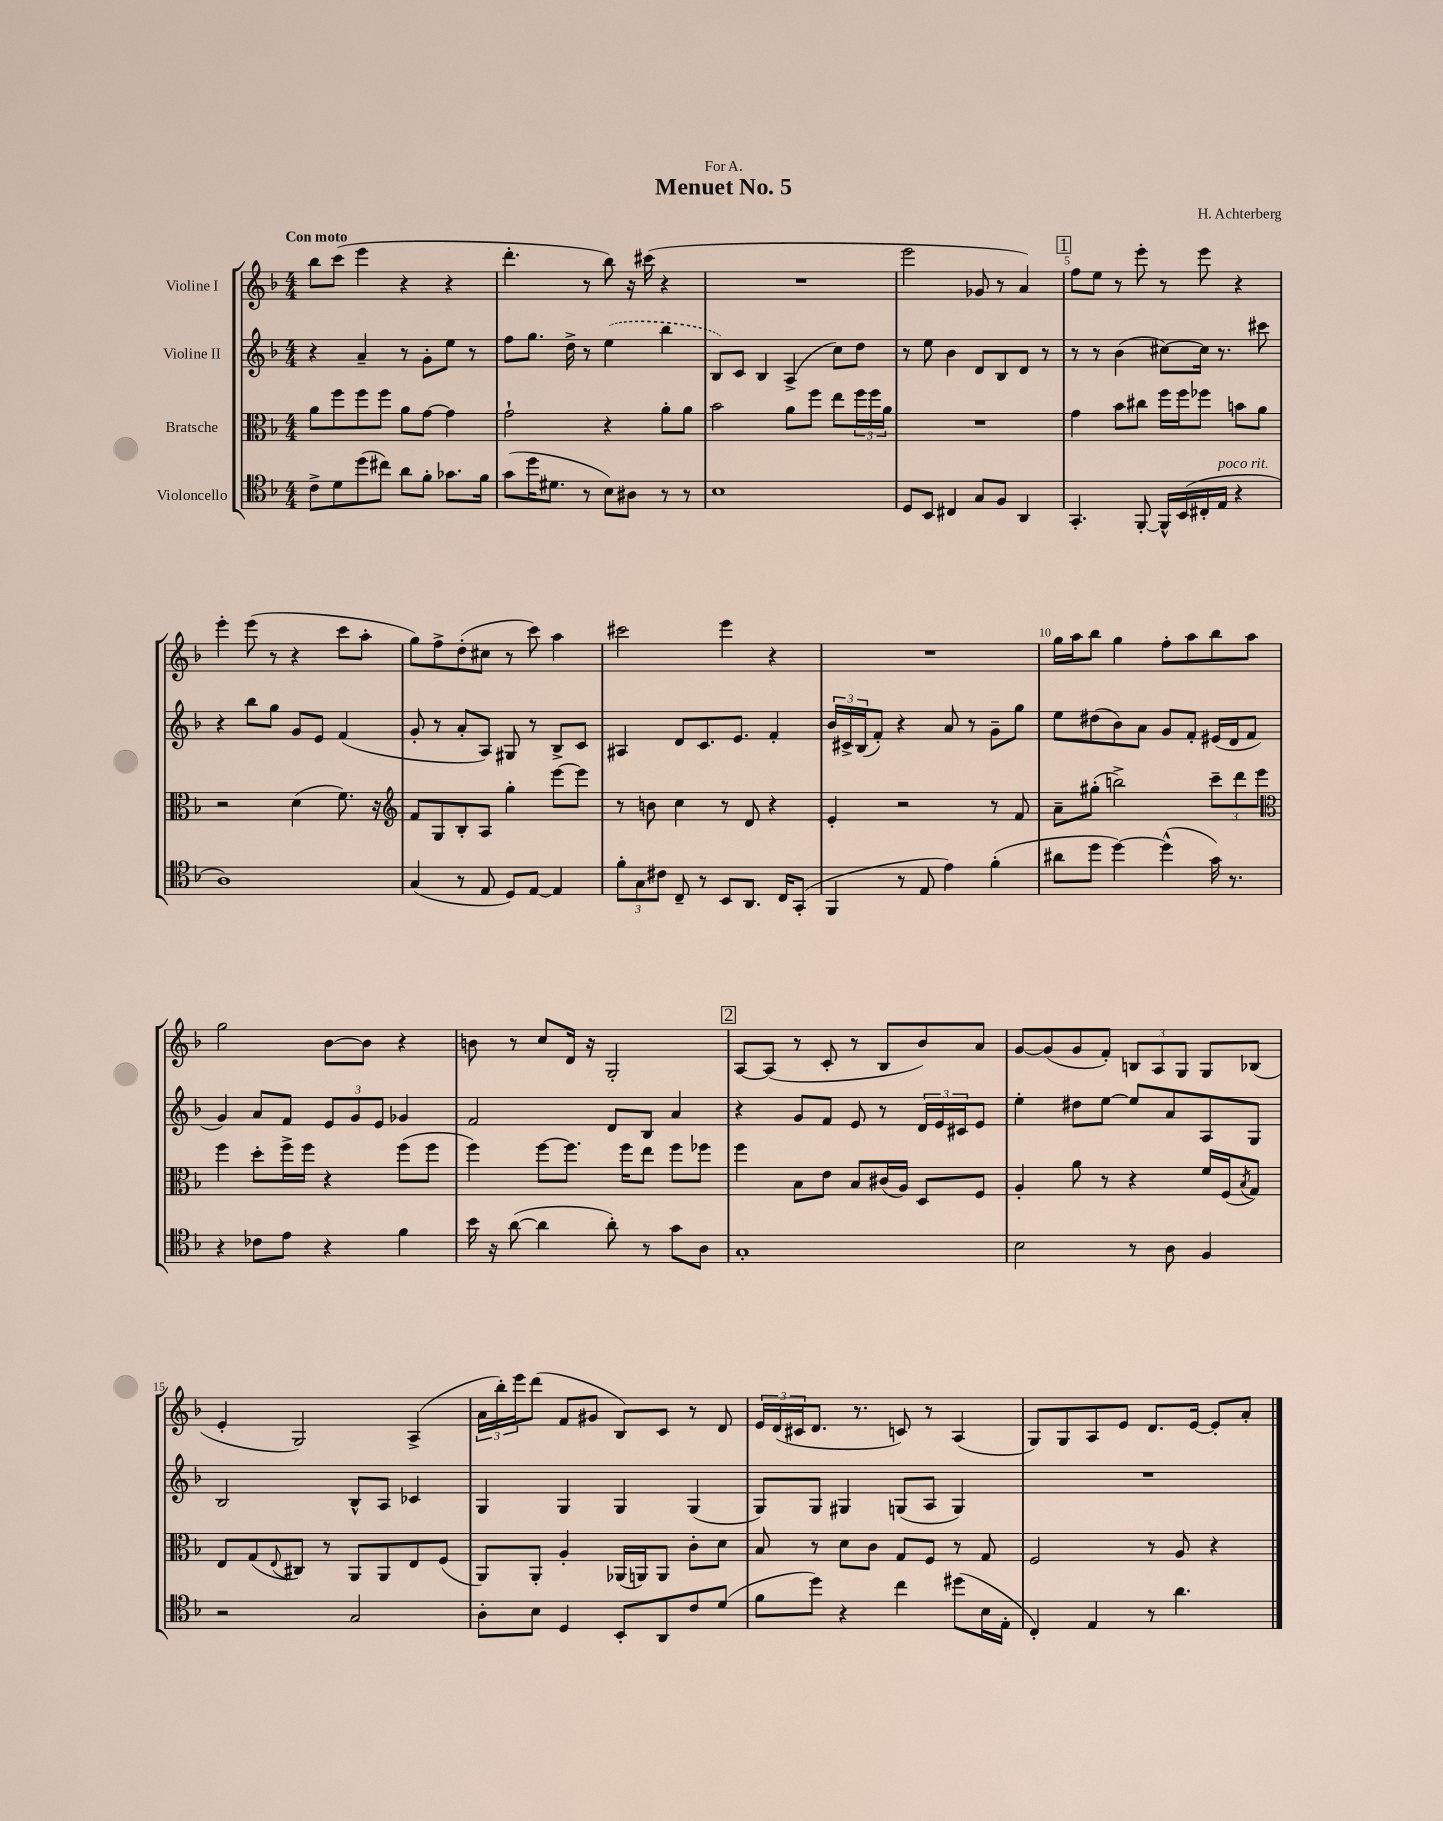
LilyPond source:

\header { title = "Menuet No. 5" composer = "H. Achterberg" dedication = "For A." }
<<
\new StaffGroup <<
\new Staff = "s0" \with { instrumentName = "Violine I" } {
    \clef treble \key f \major \numericTimeSignature \time 4/4 \tempo "Con moto"
    bes''8 c'''8( e'''4 r4 r4 |
    d'''4.-. r8 bes''8) r16 cis'''16( r4 |
    R1 |
    e'''2 ges'8 r8 a'4) |
    \mark \markup { \box "1" } f''8 e''8 r8 e'''8-. r8 e'''8 r4 |
    e'''4-. e'''8( r8 r4 c'''8 a''8-. |
    g''8) f''8-> d''8-.( cis''8 r8 c'''8) a''4 |
    cis'''2 e'''4 r4 |
    R1 |
    g''16 a''16 bes''8 g''4 f''8-. a''8 bes''8 a''8 |
    g''2 bes'8~ bes'8 r4 |
    b'8 r8 c''8 d'16 r16 g2-. |
    \mark \markup { \box "2" } a8~ a8( r8 c'8-. r8 bes8 bes'8) a'8 |
    g'8~ g'8( g'8 f'8-.) \tuplet 3/2 { b8 a8 g8 } g8 bes8( |
    e'4-. g2) a4->( |
    \tuplet 3/2 { a'16 bes''16-.) e'''16 } d'''8( f'8 gis'8 bes8) c'8 r8 d'8 |
    \tuplet 3/2 { e'16 d'16( cis'16 } d'8. r8. c'8) r8 a4( |
    g8) g8 a8 e'8 d'8. e'16~ e'8-. a'8-. \bar "|." |
}
\new Staff = "s1" \with { instrumentName = "Violine II" } {
    \clef treble \key f \major \numericTimeSignature \time 4/4
    r4 a'4-- r8 g'8-. e''8 r8 |
    f''8 g''8. d''16-> r8 \once \slurDashed e''4( bes''4 |
    bes8) c'8 bes4 a4->( c''8) d''8 |
    r8 e''8 bes'4 d'8 bes8 d'8 r8 |
    \mark \markup { \box "1" } r8 r8 bes'4( cis''8~) cis''16 r8. cis'''8 |
    r4 bes''8 g''8 g'8 e'8 f'4( |
    g'8-. r8 a'8-. a8) gis8 r8 bes8-> c'8 |
    ais4 d'8 c'8. e'8. f'4-. |
    \tuplet 3/2 { bes'16 cis'16-> bes16( } f'8-.) r4 a'8 r8 g'8-- g''8 |
    e''8 dis''8( bes'8) a'8 g'8 f'8-. eis'16( d'16 f'8 |
    g'4) a'8 f'8 \tuplet 3/2 { e'8 g'8 e'8 } ges'4 |
    f'2 d'8 bes8 a'4 |
    \mark \markup { \box "2" } r4 g'8 f'8 e'8 r8 \tuplet 3/2 { d'16 e'16 cis'16 } e'8 |
    e''4-. dis''8 e''8~ e''8 a'8 a8 g8 |
    bes2 bes8-^ a8 ces'4 |
    g4 g4 g4 g4( |
    g8) g8 gis4 g8( a8 g4) |
    R1 \bar "|." |
}
\new Staff = "s2" \with { instrumentName = "Bratsche" } {
    \clef alto \key f \major \numericTimeSignature \time 4/4
    a'8 f''8 f''8 f''8 a'8 g'8~ g'4 |
    g'2-! r4 a'8-. a'8 |
    bes'2 a'8 f''8 e''8 \tuplet 3/2 { f''16 f''16 a'16 } |
    R1 |
    \mark \markup { \box "1" } g'4 bes'8 cis''8 f''16 f''16 fes''8 b'8 a'8 |
    r2 d'4( f'8.) r16 |
    \clef treble f'8 g8 bes8-. a8 g''4-. e'''8~ e'''8 |
    r8 b'8 c''4 r8 d'8 r4 |
    e'4-. r2 r8 f'8 |
    a'8-- gis''8-.( b''2->) \tuplet 3/2 { c'''8-- d'''8 e'''8 } |
    \clef alto f''4 d''8-. f''16-> f''16 r4 f''8( f''8 |
    f''4) f''8~ f''8. f''16 e''8 f''8 fes''8 |
    \mark \markup { \box "2" } f''4 bes8 e'8 bes8 cis'16( a16) d8 f8 |
    a4-. a'8 r8 r4 f'16 f16( \acciaccatura { bes8 } g8) |
    e8 g8( \appoggiatura { e8 } cis8) r8 a,8 a,8 e8 f8( |
    a,8) a,8-. a4-. aes,16( a,16) a,8 c'8-. d'8 |
    bes8 r8 d'8 c'8 g8 f8 r8 g8 |
    f2 r8 a8 r4 \bar "|." |
}
\new Staff = "s3" \with { instrumentName = "Violoncello" } {
    \clef tenor \key f \major \numericTimeSignature \time 4/4
    c'8-> d'8 d''8( cis''8) a'8 f'8-. ges'8. f'16 |
    g'8( d''16 dis'8. r8 bes8) ais8 r8 r8 |
    bes1 |
    d8 bes,8 cis4 g8 f8 a,4 |
    \mark \markup { \box "1" } g,4.-. f,8~-. f,16-^ bes,16( cis16-. e16^\markup { \italic "poco rit." } r4 |
    a1) |
    g4( r8 e8 d8) e8~ e4 |
    \tuplet 3/2 { f'8-. g8 cis'8 } c8-- r8 bes,8 a,8. c16 g,8-.( |
    f,4 r8 e8 e'4) f'4-.( |
    ais'8 d''8 d''4~) d''4-^( g'16) r8. |
    r4 ces'8 e'8 r4 f'4 |
    bes'16 r16 a'8~( a'4 a'8-.) r8 g'8 a8 |
    \mark \markup { \box "2" } g1-. |
    bes2 r8 a8 f4 |
    r2 g2 |
    a8-. bes8 d4 bes,8-. a,8 c'8 d'8( |
    f'8 d''8) r4 c''4 dis''8( bes16 e16-. |
    c4-.) e4 r8 a'4. \bar "|." |
}
>>
>>
\layout { \context { \Score \override BarNumber.break-visibility = ##(#f #t #t) barNumberVisibility = #(every-nth-bar-number-visible 5) } }
